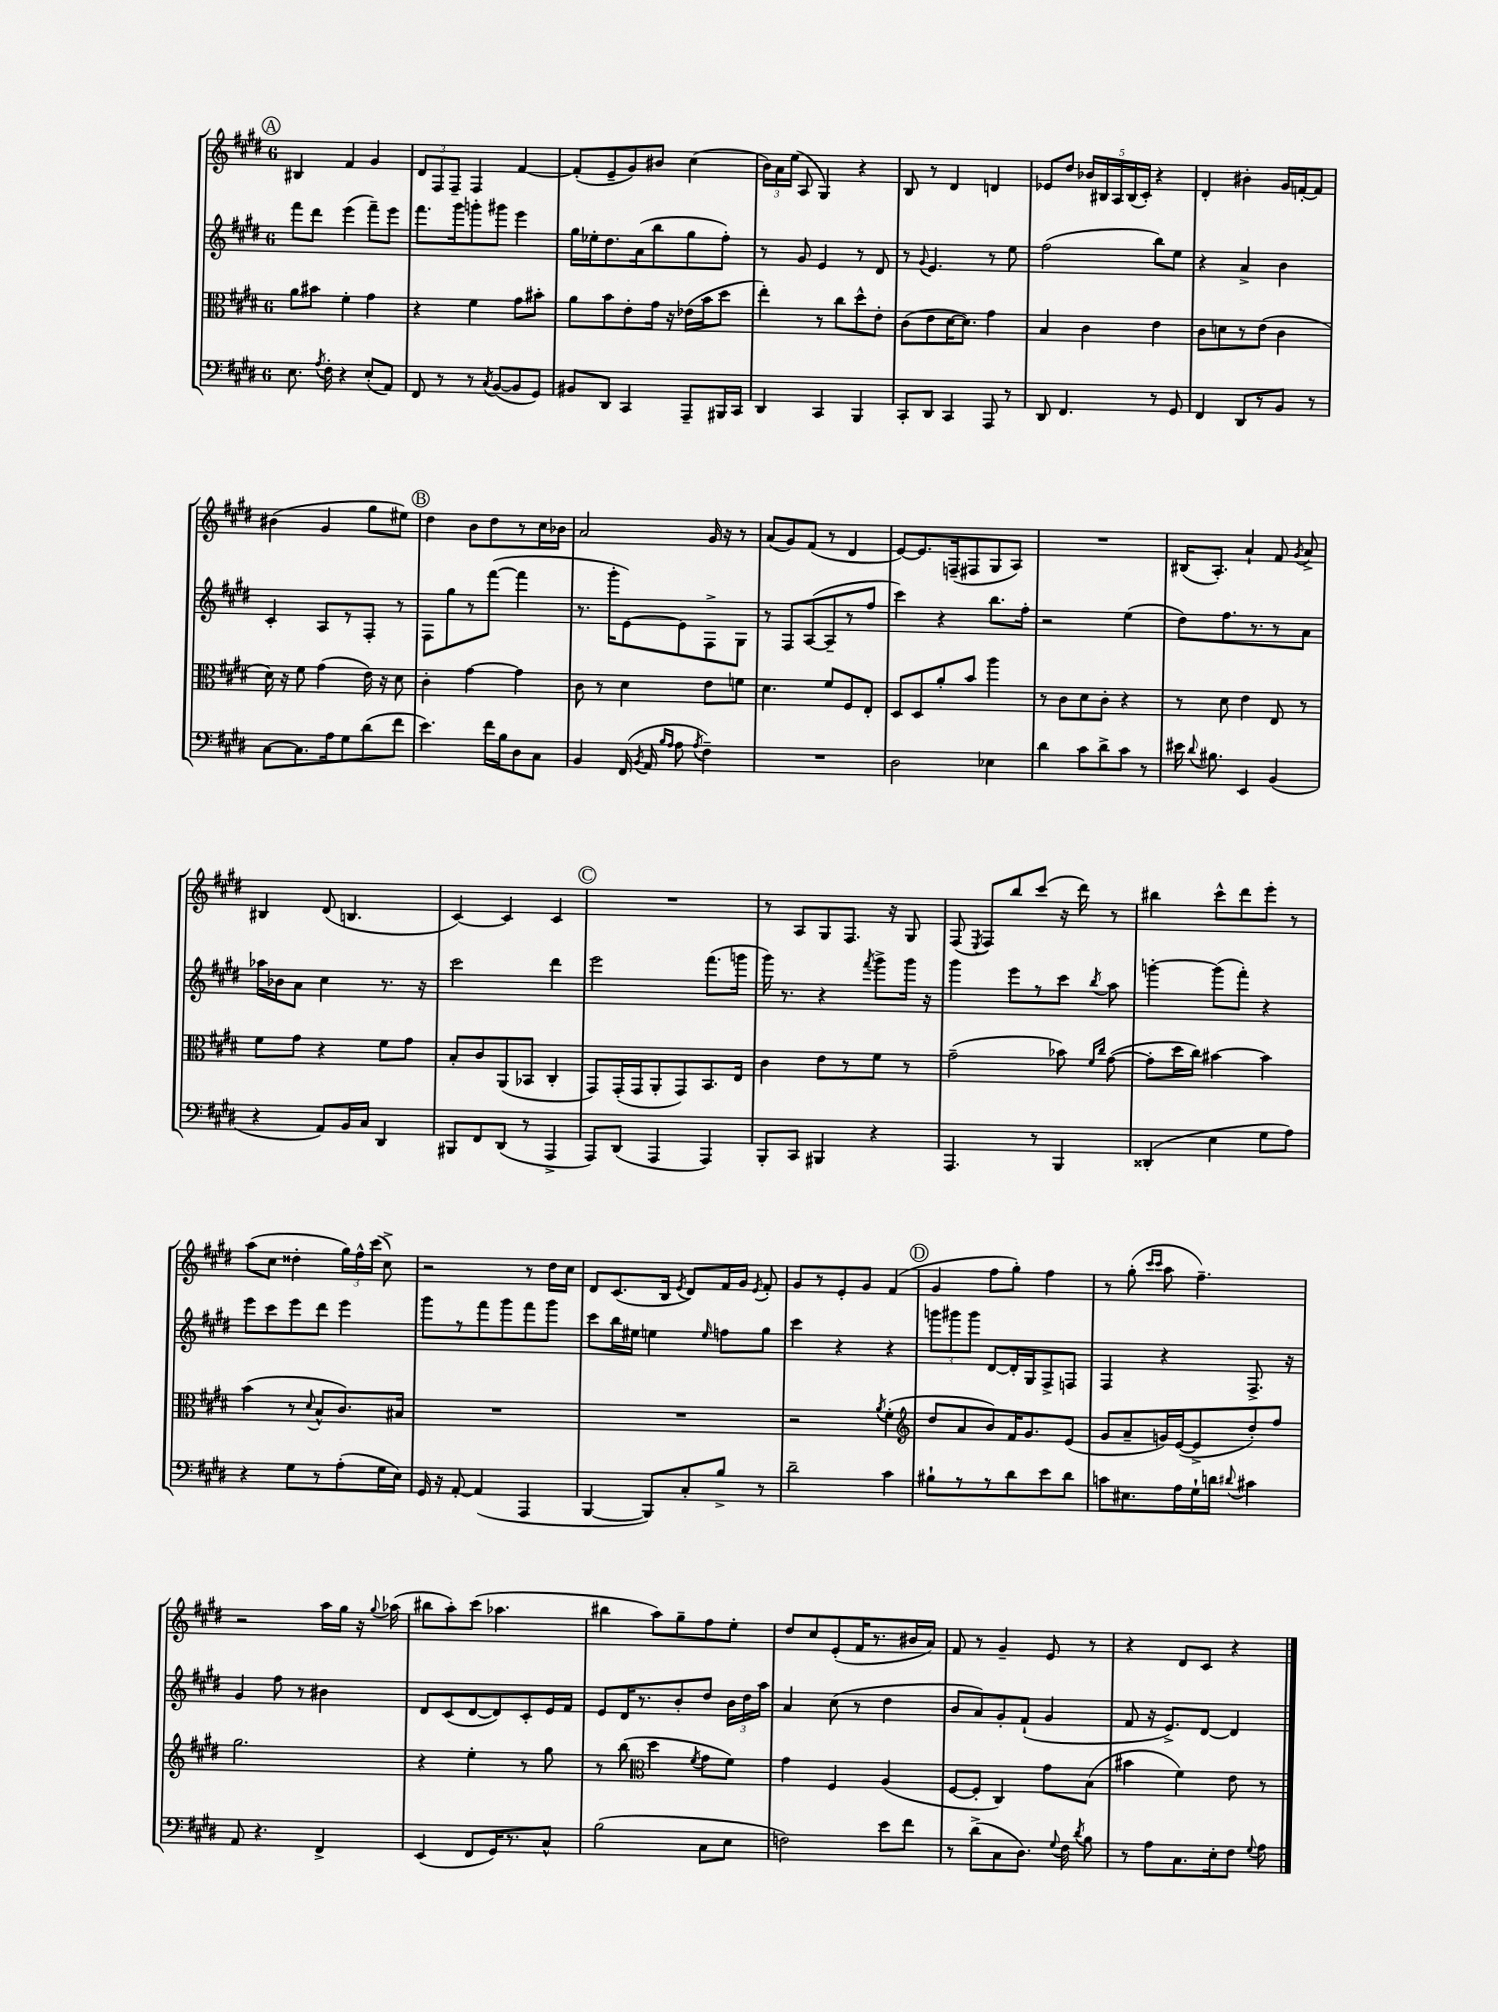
<<
\new StaffGroup <<
\new Staff = "s0" {
    \clef treble \key e \major \once \override Staff.TimeSignature.style = #'single-digit \time 6/8
    \autoBeamOff \mark \markup { \circle "A" } bis4 fis'4 gis'4 |
    \tuplet 3/2 { dis'8[ fis8 fis8]-- } fis4 fis'4~ |
    fis'8[-.( e'8-- gis'8) bis'8] cis''4( |
    \tuplet 3/2 { b'16[) a'16 e''16]( } a8 gis4) r4 |
    b8 r8 dis'4 d'4 |
    ees'8[ dis''8] \tuplet 5/4 { bes'16[ bis16 a16 bis16( cis'16]-.) } r4 |
    dis'4-. bis'4-. gis'16[ f'16~-. f'8] |
    bis'4( gis'4 gis''8[ eis''8]) |
    \mark \markup { \circle "B" } dis''4 b'8[ dis''8 r8 cis''16 bes'16] |
    a'2 gis'16 r16 r8 |
    a'8[( gis'8) fis'8]( r8 dis'4 |
    e'8[~) e'8. f16--( fis8 gis8 a8]) |
    R2. |
    bis16[( a8.]-.) a'4-! fis'8 \acciaccatura { gis'8 } a'8-> |
    bis4 dis'8( b4. |
    cis'4~) cis'4 cis'4 |
    \mark \markup { \circle "C" } R2. |
    r8 a8[ gis8 fis8.] r16 gis8 |
    fis8( \acciaccatura { e8 } fis8[) b''8 cis'''8]( r16 dis'''16) r8 |
    bis''4 cis'''8[-^ dis'''8 e'''8]-. r8 |
    a''8[( cis''8] disis''4-. \tuplet 3/2 { gis''16[) fis''16-^ cis'''16]( } cis''8->) |
    r2 r8 dis''16[ cis''16] |
    dis'8[ cis'8.( b16] \acciaccatura { e'8 } dis'8[) fis'16 gis'16] \acciaccatura { e'8 } fis'8-. |
    gis'8[ r8 e'8-. gis'8] fis'4( |
    \mark \markup { \circle "D" } gis'4 fis''8[ gis''8]-.) fis''4 |
    r8 gis''8-.( \grace { cis'''16[ cis'''16] } a''8 fis''4.--) |
    r2 a''16[ gis''16] r16 \appoggiatura { gis''8 } aes''16( |
    bis''8[ a''8-.) cis'''8]( aes''4. |
    bis''4 a''8[) gis''8-- fis''8 e''8]-. |
    dis''8[ cis''8 e'8-.( fis'16 r8. bis'16 a'16]) |
    fis'8 r8 gis'4-- e'8 r8 |
    r4 dis'8[ cis'8] r4 \bar "|." |
}
\new Staff = "s1" {
    \clef treble \key e \major \once \override Staff.TimeSignature.style = #'single-digit \time 6/8
    \autoBeamOff \mark \markup { \circle "A" } fis'''8[ dis'''8] e'''4( fis'''8[--) e'''8] |
    fis'''8.[ gis'''16 g'''8-. gis'''8] e'''4 |
    gis''16[ ees''16-. dis''8. a'16( b''8 gis''8 fis''8]-.) |
    r8 gis'8 e'4 r8 dis'8 |
    r8 \appoggiatura { gis'8 } e'4. r8 e''8 |
    fis''2( b''8[) e''8] |
    r4 a'4-> b'4 |
    cis'4-. a8[ r8 fis8]-. r8 |
    \mark \markup { \circle "B" } fis8[ gis''8 r8 fis'''8]~( fis'''4 |
    r8. gis'''16[-. e'8~) e'8 fis8-> gis8] |
    r8 fis8[ a8~( a8-- r8 fis''8] |
    cis'''4) r4 b''8.[ fis''16]-. |
    r2 e''4( |
    dis''8[) fis''8. r8. r8 a'8] |
    aes''16[ bes'16 a'8] cis''4 r8. r16 |
    cis'''2 dis'''4 |
    \mark \markup { \circle "C" } e'''2 fis'''8.[( g'''16] |
    gis'''16) r8. r4 \acciaccatura { fis'''8 } gis'''8[-> gis'''16] r16 |
    gis'''4 e'''8[ r8 cis'''8] \acciaccatura { b''8 } a''8 |
    g'''4~-. g'''8[( fis'''8]-.) r4 |
    e'''8[ cis'''8 e'''8 dis'''8] e'''4 |
    gis'''8[ r8 fis'''8 gis'''8 fis'''8 gis'''8] |
    cis'''8[ b''16 eis''16] e''4 \grace { e''16 } f''8[ gis''8] |
    cis'''4 r4 r4 |
    \mark \markup { \circle "D" } \tuplet 3/2 { g'''8[ gis'''8 gis'''8] } dis'8[~ dis'16-. gis16 fis8-> f8] |
    fis4 r4 fis8.-> r16 |
    gis'4 fis''8 r8 bis'4 |
    dis'8[ cis'8( dis'8~ dis'8) cis'8-. e'16 fis'16] |
    e'8[ dis'16 r8. b'8-. dis''8] \tuplet 3/2 { b'16[ dis''16 a''16] } |
    a'4 cis''8( r8 dis''4 |
    b'8[ a'8) gis'8-. fis'8]-!( gis'4 |
    fis'8 r16 e'8.[->) dis'8]~ dis'4 \bar "|." |
}
\new Staff = "s2" {
    \clef alto \key e \major \once \override Staff.TimeSignature.style = #'single-digit \time 6/8
    \autoBeamOff \mark \markup { \circle "A" } a'8[ bis'8] fis'4-. gis'4 |
    r4 fis'4 gis'8[ bis'8]-. |
    a'8[ b'8 e'8-. gis'16] r16 ees'16[( b'16 dis''8] |
    e''4-.) r8 cis''8[ dis''8-^ e'8]-. |
    cis'8[( e'8 dis'16~ dis'8.]) gis'4 |
    b4 cis'4 e'4 |
    cis'8[ d'8 r8 e'8]( cis'4 |
    dis'16) r16 fis'8 gis'4( e'16) r16 dis'8 |
    \mark \markup { \circle "B" } cis'4-. gis'4~ gis'4 |
    cis'8 r8 dis'4 e'8[ f'8] |
    dis'4. fis'8[ fis8 e8]-. |
    dis8[ dis8 a'8-. b'8] a''4 |
    r8 cis'8[ dis'8 cis'8]-. r4 |
    r8 dis'8 e'4 e8 r8 |
    fis'8[ gis'8] r4 fis'8[ gis'8] |
    b8[-. cis'8 a,8( bes,8] cis4-. |
    \mark \markup { \circle "C" } gis,8[) gis,16-.( gis,16 a,8-. gis,8) b,8. e16] |
    cis'4 e'8[ r8 fis'8] r8 |
    gis'2--( bes'8) \grace { fis'16[ cis''16] } gis'8~( |
    gis'8[-. dis''16 cis''16]) bis'4~ bis'4 |
    b'4( r8 \appoggiatura { dis'8 } b8[-^ cis'8.) bis16] |
    R2. |
    R2. |
    r2 \acciaccatura { a'8 } fis'4-.( |
    \mark \markup { \circle "D" } \clef treble dis''8[ a'8 b'8) fis'16 gis'8. e'8]( |
    gis'8[ a'8-- g'16) e'16~( e'8-> dis''8-.) fis''8] |
    gis''2. |
    r4 e''4-. r8 gis''8 |
    r8 b''8( \clef alto dis''4 \acciaccatura { fis'8 } gis'8[ fis'8]) |
    gis'4 fis4 a4( |
    fis8[~ fis8]-. cis4) gis'8[ b8]( |
    bis'4 fis'4) e'8 r8 \bar "|." |
}
\new Staff = "s3" {
    \clef bass \key e \major \once \override Staff.TimeSignature.style = #'single-digit \time 6/8
    \autoBeamOff \mark \markup { \circle "A" } e8. \acciaccatura { a8 } fis16-. r4 e8[-.( a,8]) |
    fis,8 r8 r8 \acciaccatura { cis8 } b,8[~( b,8 gis,8]) |
    bis,8[ dis,8] cis,4 a,,8[-- bis,,16 cis,16] |
    dis,4 cis,4 b,,4 |
    cis,8[-. dis,8] cis,4 a,,8 r8 |
    dis,8 fis,4. r8 gis,8 |
    fis,4 dis,8[ r8 b,8] r8 |
    cis8[~ cis8. a16 gis8 dis'8( fis'8] |
    \mark \markup { \circle "B" } e'4.) fis'16[ b16 dis8 cis8] |
    b,4 fis,16( \acciaccatura { b,8 } a,16 \grace { b16[ a16] } a8 \acciaccatura { a8 } fis4--) |
    R2. |
    dis2 ees4 |
    dis'4 cis'8[ dis'8-> cis'8] r8 |
    eis'16 \appoggiatura { dis'8 } bis8. e,4 b,4( |
    r4 a,8[) b,16 cis16] dis,4 |
    bis,,8[ fis,8 dis,8]( r8 a,,4-> |
    \mark \markup { \circle "C" } a,,8[) dis,8]( a,,4 a,,4) |
    b,,8[-. cis,8] bis,,4 r4 |
    a,,4. r8 b,,4 |
    disis,4-.( e4 gis8[ a8]) |
    r4 gis8[ r8 a8-.( gis16 e16]) |
    gis,16 r16 a,8~-. a,4( a,,4 |
    b,,4~ b,,8[) cis8-. b8]-> r8 |
    dis'2-- cis'4 |
    \mark \markup { \circle "D" } bis8[-! r8 r8 dis'8 e'8 dis'8] |
    c'8[ eis8. a16 gis16-! d'16] \appoggiatura { dis'8 } cis'4 |
    a,8 r4. fis,4-> |
    e,4( fis,8[ gis,16) r8. cis8]-^ |
    b2( cis8[ e8] |
    f2) e'8[ fis'8] |
    r8 dis'8[->( cis8 dis8.]) \appoggiatura { gis8 } fis16 \acciaccatura { dis'8 } b8 |
    r8 a8[ cis8. e16-. fis8] \appoggiatura { gis8 } a8 \bar "|." |
}
>>
>>
\layout { \context { \Score \remove "Bar_number_engraver" } }
